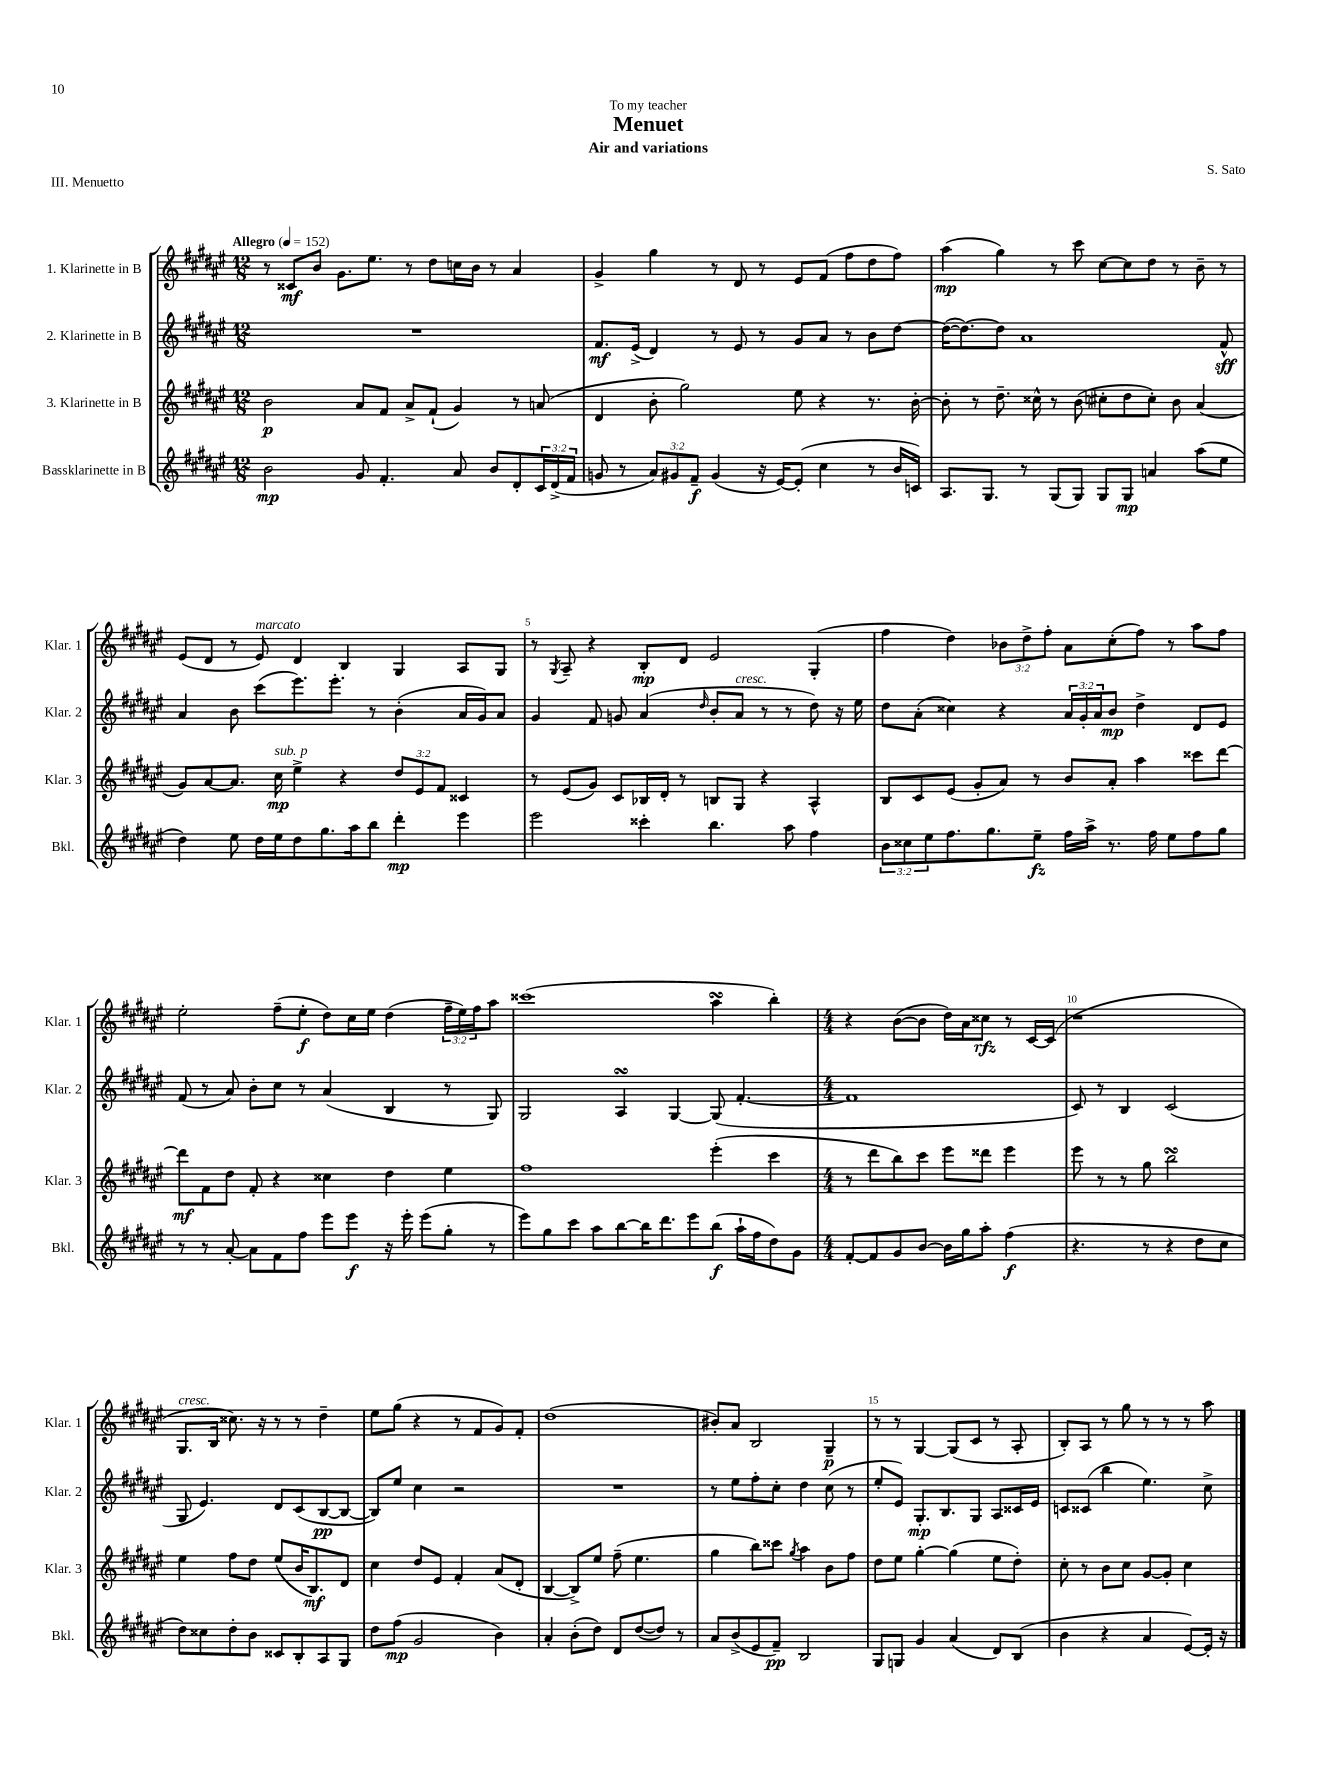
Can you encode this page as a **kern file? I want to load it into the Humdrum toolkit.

**kern	**dynam	**kern	**dynam	**kern	**dynam	**kern	**dynam
*part4	*part4	*part3	*part3	*part2	*part2	*part1	*part1
*staff4	*staff4	*staff3	*staff3	*staff2	*staff2	*staff1	*staff1
*I"Bassklarinette in B	*	*I"3. Klarinette in B	*	*I"2. Klarinette in B	*	*I"1. Klarinette in B	*
*I'Bkl.	*	*I'Klar. 3	*	*I'Klar. 2	*	*I'Klar. 1	*
*clefG2	*	*clefG2	*	*clefG2	*	*clefG2	*
*k[f#c#g#d#a#e#]	*	*k[f#c#g#d#a#e#]	*	*k[f#c#g#d#a#e#]	*	*k[f#c#g#d#a#e#]	*
*M12/8	*	*M12/8	*	*M12/8	*	*M12/8	*
*MM152	*	*MM152	*	*MM152	*	*MM152	*
=1	=1	=1	=1	=1	=1	=1	=1
!	!	!	!	!	!	!LO:TX:a:B:t=Allegro	!
2b\	mp	2b\	p	1.r	.	8r	.
.	.	.	.	.	.	8c##X/L	mf
.	.	.	.	.	.	8b/J	.
.	.	.	.	.	.	8.g#\L	.
8g#/	.	8a#/L	.	.	.	.	.
.	.	.	.	.	.	8.ee#\J	.
4.f#'/	.	8f#/J	.	.	.	.	.
.	.	8a#^/L	.	.	.	8r	.
.	.	(8f#`/J	.	.	.	8dd#\L	.
8a#/	.	4g#/)	.	.	.	16ccn\L	.
.	.	.	.	.	.	16b\JJ	.
8b/L	.	.	.	.	.	8r	.
8d#'/	.	8r	.	.	.	4a#/	.
24c#/L	.	(8an/	.	.	.	.	.
(24d#^/	.	.	.	.	.	.	.
24f#/JJ	.	.	.	.	.	.	.
=2	=2	=2	=2	=2	=2	=2	=2
8gn/	.	4d#/	.	8.f#/L	mf	4g#^/	.
8r	.	.	.	.	.	.	.
.	.	.	.	(16e#^/Jk	.	.	.
12a#/L)	.	8b'\	.	4d#/)	.	4gg#\	.
12g#X/	.	.	.	.	.	.	.
.	.	2gg#\)	.	.	.	.	.
12f#~/J	f	.	.	.	.	.	.
(4g#/	.	.	.	8r	.	8r	.
.	.	.	.	8e#/	.	8d#/	.
16r	.	.	.	8r	.	8r	.
[16e#/KL)	.	.	.	.	.	.	.
(8e#'/J]	.	8ee#\	.	8g#/L	.	8e#/L	.
4cc#\	.	4r	.	8a#/J	.	(8f#/J	.
.	.	.	.	8r	.	8ff#\L	.
8r	.	8.r	.	8b\L	.	8dd#\	.
16b/LL	.	.	.	[8dd#\J	.	8ff#\J)	.
16cn/JJ)	.	[16b'\	.	.	.	.	.
=3	=3	=3	=3	=3	=3	=3	=3
8.A#/L	.	8b'\]	.	(16dd#\KL_	.	(4aa#\	mp
.	.	.	.	8.dd#\_)	.	.	.
.	.	8r	.	.	.	.	.
8.G#/J	.	.	.	.	.	.	.
.	.	8.dd#~\	.	8dd#\J]	.	4gg#\)	.
8r	.	.	.	1a#	.	.	.
.	.	16cc##X^^\	.	.	.	.	.
(8G#/L	.	8r	.	.	.	8r	.
8G#/J)	.	(8b\	.	.	.	8ccc#\	.
8G#/L	.	8cc#X'\L	.	.	.	[8cc#\L	.
8G#/J	mp	8dd#\	.	.	.	8cc#\]	.
4an/	.	8cc#'\J)	.	.	.	8dd#\J	.
.	.	8b\	.	.	.	8r	.
(8aa#\L	.	(4a#/	.	.	.	8b~\	.
8ee#\J	.	.	.	8f#^^/	sff	8r	.
!!LO:LB:g=z
=4	=4	=4	=4	=4	=4	=4	=4
4dd#\)	.	8g#/L)	.	4a#/	.	(8e#/L	.
.	.	[8a#/	.	.	.	8d#/J	.
8ee#\	.	8.a#/J]	.	8b\	.	8r	.
!	!	!	!	!	!	!LO:TX:a:i:t=marcato	!
16dd#\LL	.	.	.	(8ccc#\L	.	8e#/)	.
!	!	!LO:TX:a:i:t=sub. p	!	!	!	!	!
16ee#\J	.	16cc#\	mp	.	.	.	.
8dd#\	.	4ee#^\	.	8.eee#\)	.	4d#/	.
8.gg#\	.	.	.	.	.	.	.
.	.	.	.	8.eee#'\J	.	.	.
.	.	4r	.	.	.	4B/	.
16aa#\k	.	.	.	.	.	.	.
8bb\J	.	.	.	8r	.	.	.
4ddd#'\	mp	12dd#/L	.	(4b'\	.	4G#/	.
.	.	12e#/	.	.	.	.	.
.	.	12f#/J	.	.	.	.	.
4eee#\	.	4c##X/	.	16a#/LL	.	8A#/L	.
.	.	.	.	16g#/J)	.	.	.
.	.	.	.	8a#/J	.	8G#/J	.
=5	=5	=5	=5	=5	=5	=5	=5
2eee#\	.	8r	.	4g#/	.	8r	.
.	.	.	.	.	.	8qG#/	.
.	.	(8e#/L	.	.	.	8A#~/	.
.	.	8g#/J)	.	8f#/	.	4r	.
.	.	8c#/L	.	8gn/	.	.	.
4ccc##X'\	.	16B-X/L	.	(4a#/	.	8B'/L	mp
.	.	16d#'/JJ	.	.	.	.	.
.	.	8r	.	.	.	8d#/J	.
.	.	.	.	16qqdd#/	.	.	.
4.bb\	.	8Bn/L	.	8b'/L	.	2e#/	.
!	!	!	!	!LO:TX:a:i:t=cresc.	!	!	!
.	.	8G#/J	.	8a#/J	.	.	.
.	.	4r	.	8r	.	.	.
8aa#\	.	.	.	8r	.	.	.
4ff#\	.	4A#^^/	.	8dd#\)	.	(4G#'/	.
.	.	.	.	16r	.	.	.
.	.	.	.	16ee#\	.	.	.
=6	=6	=6	=6	=6	=6	=6	=6
12b\L	.	8B/L	.	8dd#\L	.	4ff#\	.
12cc##X\	.	.	.	.	.	.	.
.	.	8c#/	.	(8a#'\J	.	.	.
12ee#\	.	.	.	.	.	.	.
8.ff#\	.	(8e#/J	.	4cc##X\)	.	4dd#\)	.
.	.	8g#'/L	.	.	.	.	.
8.gg#\	.	.	.	.	.	.	.
.	.	8a#/J)	.	4r	.	12b-X\L	.
.	.	.	.	.	.	12dd#^\	.
8ee#~\J	fz	8r	.	.	.	.	.
.	.	.	.	.	.	12ff#'\J	.
16ff#\LL	.	8b/L	.	24a#/LL	.	8a#\L	.
.	.	.	.	24g#'/	.	.	.
16aa#^\JJ	.	.	.	.	.	.	.
.	.	.	.	24a#/J	.	.	.
8.r	.	8a#'/J	.	8b/J	mp	(8cc#'\	.
.	.	4aa#\	.	4dd#^\	.	8ff#\J)	.
16ff#\	.	.	.	.	.	.	.
8ee#\L	.	.	.	.	.	8r	.
8ff#\	.	8ccc##X\L	.	8d#/L	.	8aa#\L	.
8gg#\J	.	[8ddd#\J	.	8e#/J	.	8ff#\J	.
!!LO:LB:g=z
=7	=7	=7	=7	=7	=7	=7	=7
8r	.	8ddd#\L]	mf	(8f#/	.	2ee#'\	.
8r	.	8f#\	.	8r	.	.	.
[8a#'/	.	8dd#\J	.	8a#/)	.	.	.
8a#\L]	.	8f#'/	.	8b'\L	.	.	.
8f#\	.	4r	.	8cc#\J	.	(8ff#~\L	.
8ff#\J	.	.	.	8r	.	8ee#'\J	f
8eee#\L	.	4cc##X\	.	(4a#/	.	8dd#\L)	.
8eee#\J	f	.	.	.	.	16cc#\L	.
.	.	.	.	.	.	16ee#\JJ	.
16r	.	4dd#\	.	4B/	.	(4dd#\	.
16eee#'\	.	.	.	.	.	.	.
(8eee#\L	.	.	.	.	.	.	.
8gg#'\J	.	4ee#\	.	8r	.	24ff#~\LL	.
.	.	.	.	.	.	24ee#\)	.
.	.	.	.	.	.	24ff#\J	.
8r	.	.	.	8G#/)	.	8aa#\J	.
=8	=8	=8	=8	=8	=8	=8	=8
8eee#\L)	.	1ff#	.	2G#/	.	(1ccc##X	.
8gg#\	.	.	.	.	.	.	.
8ccc#\J	.	.	.	.	.	.	.
8aa#\L	.	.	.	.	.	.	.
[8bb\	.	.	.	4A#sSsS/	.	.	.
16bb\K]	.	.	.	.	.	.	.
8.ddd#\	.	.	.	.	.	.	.
.	.	.	.	[4G#/	.	.	.
8eee#\	.	.	.	.	.	.	.
(8bb\J	f	(4eee#'\	.	(8G#/]	.	4aa#sSsS\	.
16aa#`\LL	.	.	.	[4.f#'/	.	.	.
16ff#\J	.	.	.	.	.	.	.
8dd#\)	.	4ccc#\	.	.	.	4bb'\)	.
8g#\J	.	.	.	.	.	.	.
=9	=9	=9	=9	=9	=9	=9	=9
*M4/4	*	*M4/4	*	*M4/4	*	*M4/4	*
[8f#'/L	.	8r	.	1f#]	.	4r	.
8f#/]	.	8ddd#\L	.	.	.	.	.
8g#/	.	8bb\)	.	.	.	([8b\L	.
[8b/J	.	8ccc#\J	.	.	.	8b\J]	.
16b\LL]	.	8eee#\L	.	.	.	16dd#\LL)	.
16gg#\J	.	.	.	.	.	16a#\J	.
8aa#'\J	.	8ddd##X\J	.	.	.	8cc##X\J	rfz
(4ff#\	f	4eee#\	.	.	.	8r	.
.	.	.	.	.	.	[16c#/LL	.
.	.	.	.	.	.	(16c#/JJ]	.
=10	=10	=10	=10	=10	=10	=10	=10
4.r	.	8eee#\	.	8c#/)	.	1r	.
.	.	8r	.	8r	.	.	.
.	.	8r	.	4B/	.	.	.
8r	.	8gg#\	.	.	.	.	.
4r	.	2bbsSSs\	.	(2c#/	.	.	.
8dd#\L	.	.	.	.	.	.	.
8cc#\J	.	.	.	.	.	.	.
!!LO:LB:g=z
=11	=11	=11	=11	=11	=11	=11	=11
!	!	!	!	!	!	!LO:TX:a:i:t=cresc.	!
8dd#\L)	.	4ee#\	.	8G#/	.	8.G#/L	.
8cc##X\	.	.	.	4.e#/)	.	.	.
.	.	.	.	.	.	16B/Jk	.
8dd#'\	.	8ff#\L	.	.	.	8.cc##X\)	.
8b\J	.	8dd#\J	.	.	.	.	.
.	.	.	.	.	.	16r	.
8c##X/L	.	(8ee#/L	.	8d#/L	.	8r	.
8B'/	.	16b/K	.	(8c#/	.	8r	.
.	.	8.B/)	mf	.	.	.	.
8A#/	.	.	.	[8B/	pp	4dd#~\	.
8G#/J	.	8d#/J	.	8B/J_	.	.	.
=12	=12	=12	=12	=12	=12	=12	=12
8dd#\L	.	4cc#\	.	8B/L])	.	8ee#\L	.
(8ff#\J	mp	.	.	8ee#/J	.	(8gg#\J	.
2g#/	.	8dd#/L	.	4cc#\	.	4r	.
.	.	8e#/J	.	.	.	.	.
.	.	4f#'/	.	2r	.	8r	.
.	.	.	.	.	.	8f#/L	.
4b\)	.	(8a#/L	.	.	.	8g#/)	.
.	.	8d#'/J	.	.	.	8f#'/J	.
=13	=13	=13	=13	=13	=13	=13	=13
4a#'/	.	[4B/	.	1r	.	(1dd#	.
(8b'\L	.	8B^/L])	.	.	.	.	.
8dd#\J)	.	8ee#/J	.	.	.	.	.
8d#/L	.	(8ff#~\	.	.	.	.	.
([8dd#/	.	4.ee#\	.	.	.	.	.
8dd#/J])	.	.	.	.	.	.	.
8r	.	.	.	.	.	.	.
=14	=14	=14	=14	=14	=14	=14	=14
8a#/L	.	4gg#\	.	8r	.	8b#X'/L)	.
(8b^/	.	.	.	8ee#\L	.	8a#/J	.
8e#/	.	8bb\L)	.	8ff#'\	.	2B/	.
8f#~/J)	pp	8ccc##X\J	.	8cc#'\J	.	.	.
.	.	8qgg#/	.	.	.	.	.
2B/	.	4aa#\	.	4dd#\	.	.	.
.	.	8b\L	.	(8cc#\	.	4G#~/	p
.	.	8ff#\J	.	8r	.	.	.
=15	=15	=15	=15	=15	=15	=15	=15
8G#/L	.	8dd#\L	.	8ee#'/L	.	8r	.
8Gn/J	.	8ee#\J	.	8e#/J)	.	8r	.
4g#/	.	[4gg#'\	.	8.G#'/L	mp	[4G#/	.
.	.	.	.	8.B/	.	.	.
(4a#/	.	(4gg#\]	.	.	.	(8G#/L]	.
.	.	.	.	8G#/J	.	8c#/J	.
8d#/L)	.	8ee#\L	.	8A#/L	.	8r	.
(8B/J	.	8dd#'\J)	.	16c##X/L	.	8A#'/	.
.	.	.	.	16e#/JJ	.	.	.
=16	=16	=16	=16	=16	=16	=16	=16
4b\	.	8cc#'\	.	8cn/L	.	8B'/L)	.
.	.	8r	.	(8c##X/J	.	8A#/J	.
4r	.	8b\L	.	4bb\	.	8r	.
.	.	8cc#\J	.	.	.	8gg#\	.
4a#/	.	[8g#/L	.	4.ee#\)	.	8r	.
.	.	8g#'/J]	.	.	.	8r	.
[8e#/L)	.	4cc#\	.	.	.	8r	.
16e#'/Jk]	.	.	.	8cc#^\	.	8aa#\	.
16r	.	.	.	.	.	.	.
==	==	==	==	==	==	==	==
*-	*-	*-	*-	*-	*-	*-	*-
